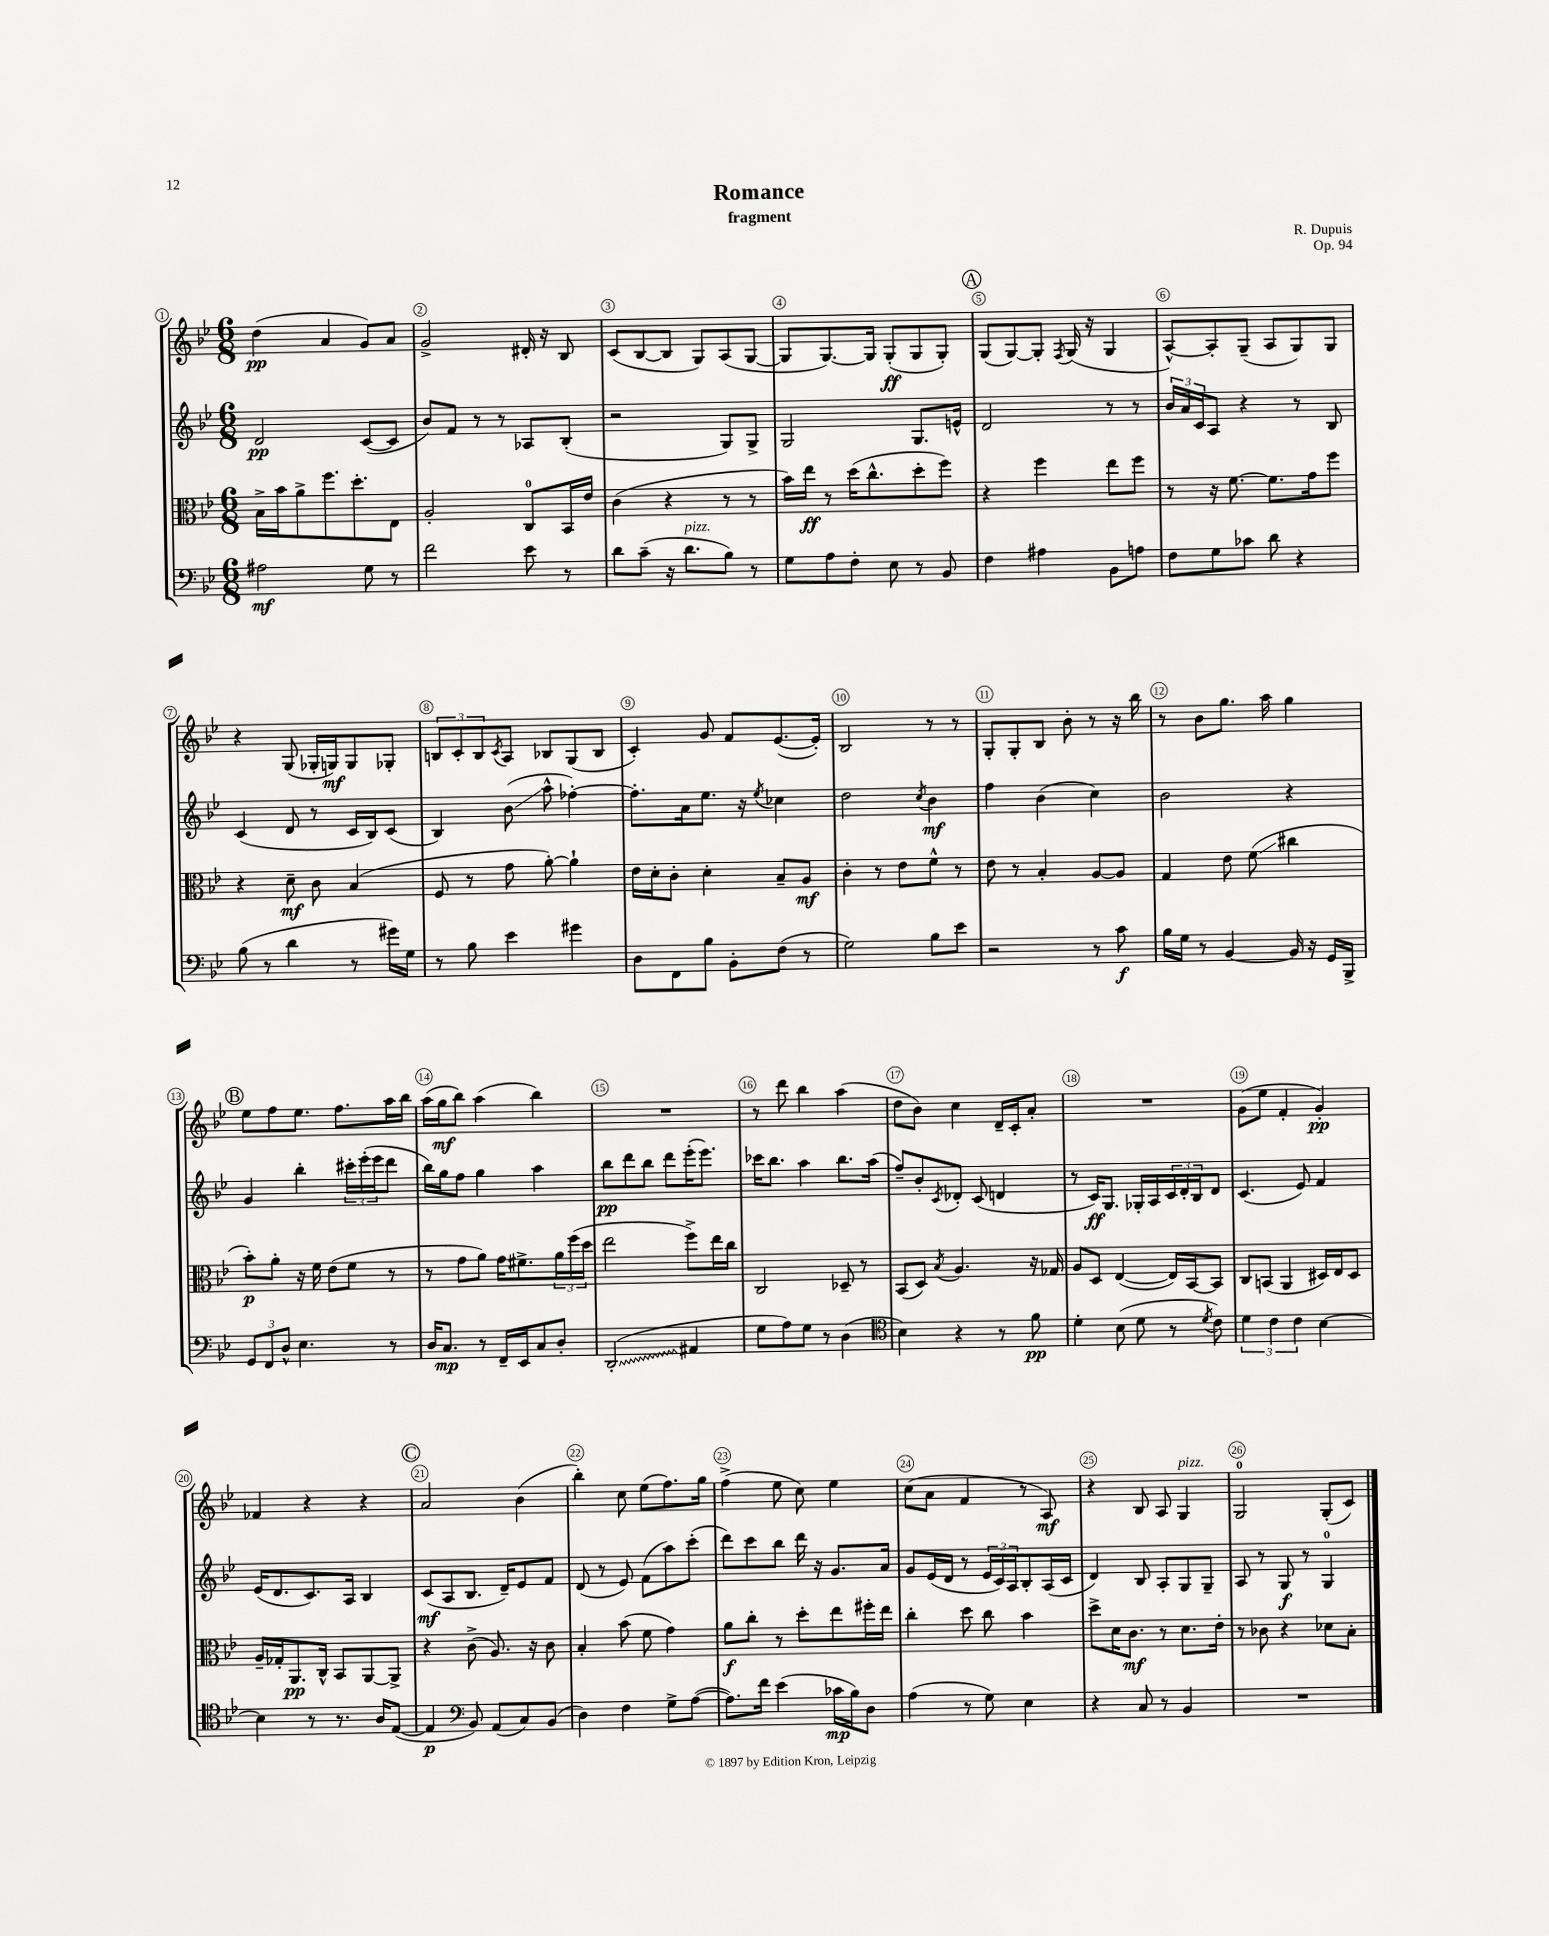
\header { title = "Romance" composer = "R. Dupuis" subtitle = "fragment" opus = "Op. 94" }
<<
\new StaffGroup <<
\new Staff = "s0" {
    \clef treble \key bes \major \numericTimeSignature \time 6/8
    d''4\pp( a'4 g'8) a'8 |
    g'2-> dis'16-. r16 bes8 |
    c'8( bes8~ bes8 g8) a8( g8~ |
    g8 g8.~) g16 g8-.\ff( g8 g8-.) |
    \mark \markup { \circle "A" } g8( g8~) g8-. \acciaccatura { f8 } g16( r16 g4 |
    a8~-^) a8-. g8--( a8 g8) g8 |
    r4 g8( ges16-. g16\mf) g8 ges8-. |
    \tuplet 3/2 { b8 c'8-. b8 } \acciaccatura { c'8 } a8 bes8 g8( bes8 |
    c'4-.) g'8 f'8 ees'8.~( ees'16-.) |
    bes2 r8 r8 |
    g8-. g8-. bes8 bes'8-. r8 r16 bes''16 |
    r8 bes'8 g''8. a''16 g''4 |
    \mark \markup { \circle "B" } ees''8 f''8 ees''8. f''8. a''16 bes''16 |
    a''16( g''16\mf bes''8) a''4( bes''4) |
    R2. |
    r8 d'''8 bes''4 a''4( |
    d''8 bes'8) c''4 d'16-- c'16-. a'8-. |
    R2. |
    g'8( ees''8 f'4-. g'4-.\pp) |
    fes'4 r4 r4 |
    \mark \markup { \circle "C" } a'2 bes'4( |
    bes''4-.) c''8 ees''8( f''8.) g''16 |
    f''4->( ees''8 c''8) ees''4 |
    c''8( a'8 f'4 r8 a8\mf) |
    r4 bes8 a8 g4^\markup { \italic "pizz." } |
    g2-0 g8-.( c'8) \bar "|." |
}
\new Staff = "s1" {
    \clef treble \key bes \major \numericTimeSignature \time 6/8
    d'2\pp c'8~( c'8 |
    bes'8) f'8 r8 r8 aes8 bes8-.( |
    r2 g8) g8-> |
    g2 g8. e'16-^ |
    \mark \markup { \circle "A" } d'2 r8 r8 |
    \tuplet 3/2 { bes'16 a'16 c'16 } a8 r4 r8 bes8 |
    c'4( d'8 r8 c'16 bes16) c'8( |
    bes4) bes'8\glissando( a''8-^ fes''4~-.) |
    fes''8.-. a'16 ees''8. r16 \acciaccatura { ees''8 } ces''4 |
    d''2 \acciaccatura { c''8 } bes'4\mf |
    f''4 bes'4( c''4) |
    bes'2 r4 |
    \mark \markup { \circle "B" } g'4 bes''4-. \tuplet 3/2 { cis'''16-. ees'''16-.( ees'''16 } d'''8 |
    bes''16) g''16 f''8 g''4 a''4 |
    bes''8\pp d'''8 bes''8 d'''8 ees'''16-.( ees'''8.) |
    ces'''16 bes''8. a''4 bes''8. a''16( |
    f''8--) bes'8-. \acciaccatura { c'8 } des'8-. c'8( d'4 |
    r8 c'16\ff) g8. ges16-. a16 \tuplet 3/2 { c'16 d'16-. bes16 } d'8 |
    c'4.( ees'8) f'4 |
    ees'16( d'8. c'8.) a16 bes4 |
    \mark \markup { \circle "C" } c'8\mf( a8 bes8. d'16--) ees'8 f'8 |
    d'8( r8 ees'8) f'8( a''8) c'''8-.( |
    d'''8) c'''8 bes''8 d'''16 r16 g'8. a'16 |
    g'8 ees'16( d'16 r8 \tuplet 3/2 { ees'16 c'16) a16 } bes8-. a16( c'16 |
    d'4) bes8 a8-. g8 g8-- |
    a8 r8 g8\f r8 g4-0 \bar "|." |
}
\new Staff = "s2" {
    \clef alto \key bes \major \numericTimeSignature \time 6/8
    bes16-> bes'16 a'8-> f''8. d''8.-. ees8 |
    a2-. c8-0 bes,16 ees'16 |
    c'4( r4 r8 r8 |
    bes'16) ees''16\ff r8 d''16( c''8.-^ d''8-. f''8) |
    \mark \markup { \circle "A" } r4 f''4 ees''8 f''8 |
    r8 r16 f'8.~ f'8. g'16 f''8 |
    r4 d'8--\mf c'8 bes4( |
    f8 r8 g'8 a'8~-.) a'4-! |
    ees'16 d'16-. c'8-. d'4-. bes8-- a8\mf |
    c'4-. r8 ees'8 f'8-^ r8 |
    ees'8 r8 bes4-. a8~ a8 |
    g4 ees'8 f'8\glissando( cis''4 |
    \mark \markup { \circle "B" } bes'8-.\p) a'8-. r16 f'16 ees'8( f'8 r8 |
    r8 g'8 a'8) g'16 fis'8.-> \tuplet 3/2 { a'16 f''16( d''16 } |
    ees''2 f''8->) ees''16 c''16 |
    c2 des8-- r8 |
    bes,8( d8) \acciaccatura { bes8 } a4. r16 ges16 |
    a8 d8 ees4~( ees16) bes,16~ bes,8 |
    c8 b,8( a,4 dis16) ees16 dis8 |
    a16-- ges16-. a,8.\pp c16-^ bes,8 a,8~ a,8-> |
    \mark \markup { \circle "C" } r4 c'8->( a8.) r16 c'8 |
    bes4-. bes'8( f'8 g'4) |
    a'8\f c''8-. r8 d''8-. ees''8 fis''16-. ees''16 |
    c''4-. d''8 c''8 bes'4 |
    d''8-> d'16 c'8.\mf r8 d'8. ees'16-. |
    r8 ces'8 r4 des'8 bes8-. \bar "|." |
}
\new Staff = "s3" {
    \clef bass \key bes \major \numericTimeSignature \time 6/8
    ais2\mf g8 r8 |
    f'2 ees'8 r8 |
    d'8 c'8--( r16 d'8.^\markup { \italic "pizz." } bes8) r8 |
    g8 a8 f8-. ees8 r8 bes,8 |
    \mark \markup { \circle "A" } f4 ais4 bes,8 a8 |
    f8 g8 ces'8 d'8 r4 |
    bes8( r8 d'4 r8 gis'16) g16 |
    r8 bes8 ees'4 gis'4 |
    d8 f,8 bes8 bes,8-. f8( r8 |
    g2) bes8 ees'8 |
    r2 r8 c'8\f |
    bes16 g16 r8 bes,4~ bes,16 r16 g,16 bes,,16-> |
    \mark \markup { \circle "B" } \tuplet 3/2 { g,8 f,8 d8-^ } ees4. r8 |
    d16 c8.\mp r8 f,16-- ees,16 c8 d8-. |
    \once \override Glissando.style = #'zigzag d,2-.\glissando( ais,4 |
    g8 a8) g8 r8 d4( |
    \clef tenor bes4) r4 r8 f'8\pp |
    d'4-. bes8( d'8 r8 \acciaccatura { d'8 } c'8) |
    \tuplet 3/2 { d'4 c'4 c'4 } bes4~ |
    bes4 r8 r8. a16 ees8~( |
    \mark \markup { \circle "C" } ees4\p \clef bass bes,8) a,8( c8) bes,8( |
    d4) f4 g8-> a8~( |
    a8.) f'16 ees'4( ces'16\mp bes16) d8 |
    a4( r8 g8) ees4 |
    r4 c8 r8 bes,4 |
    R2. \bar "|." |
}
>>
>>
\layout { \context { \Score \override BarNumber.break-visibility = ##(#f #t #t) barNumberVisibility = #all-bar-numbers-visible \override BarNumber.stencil = #(make-stencil-circler 0.1 0.3 ly:text-interface::print) } }
